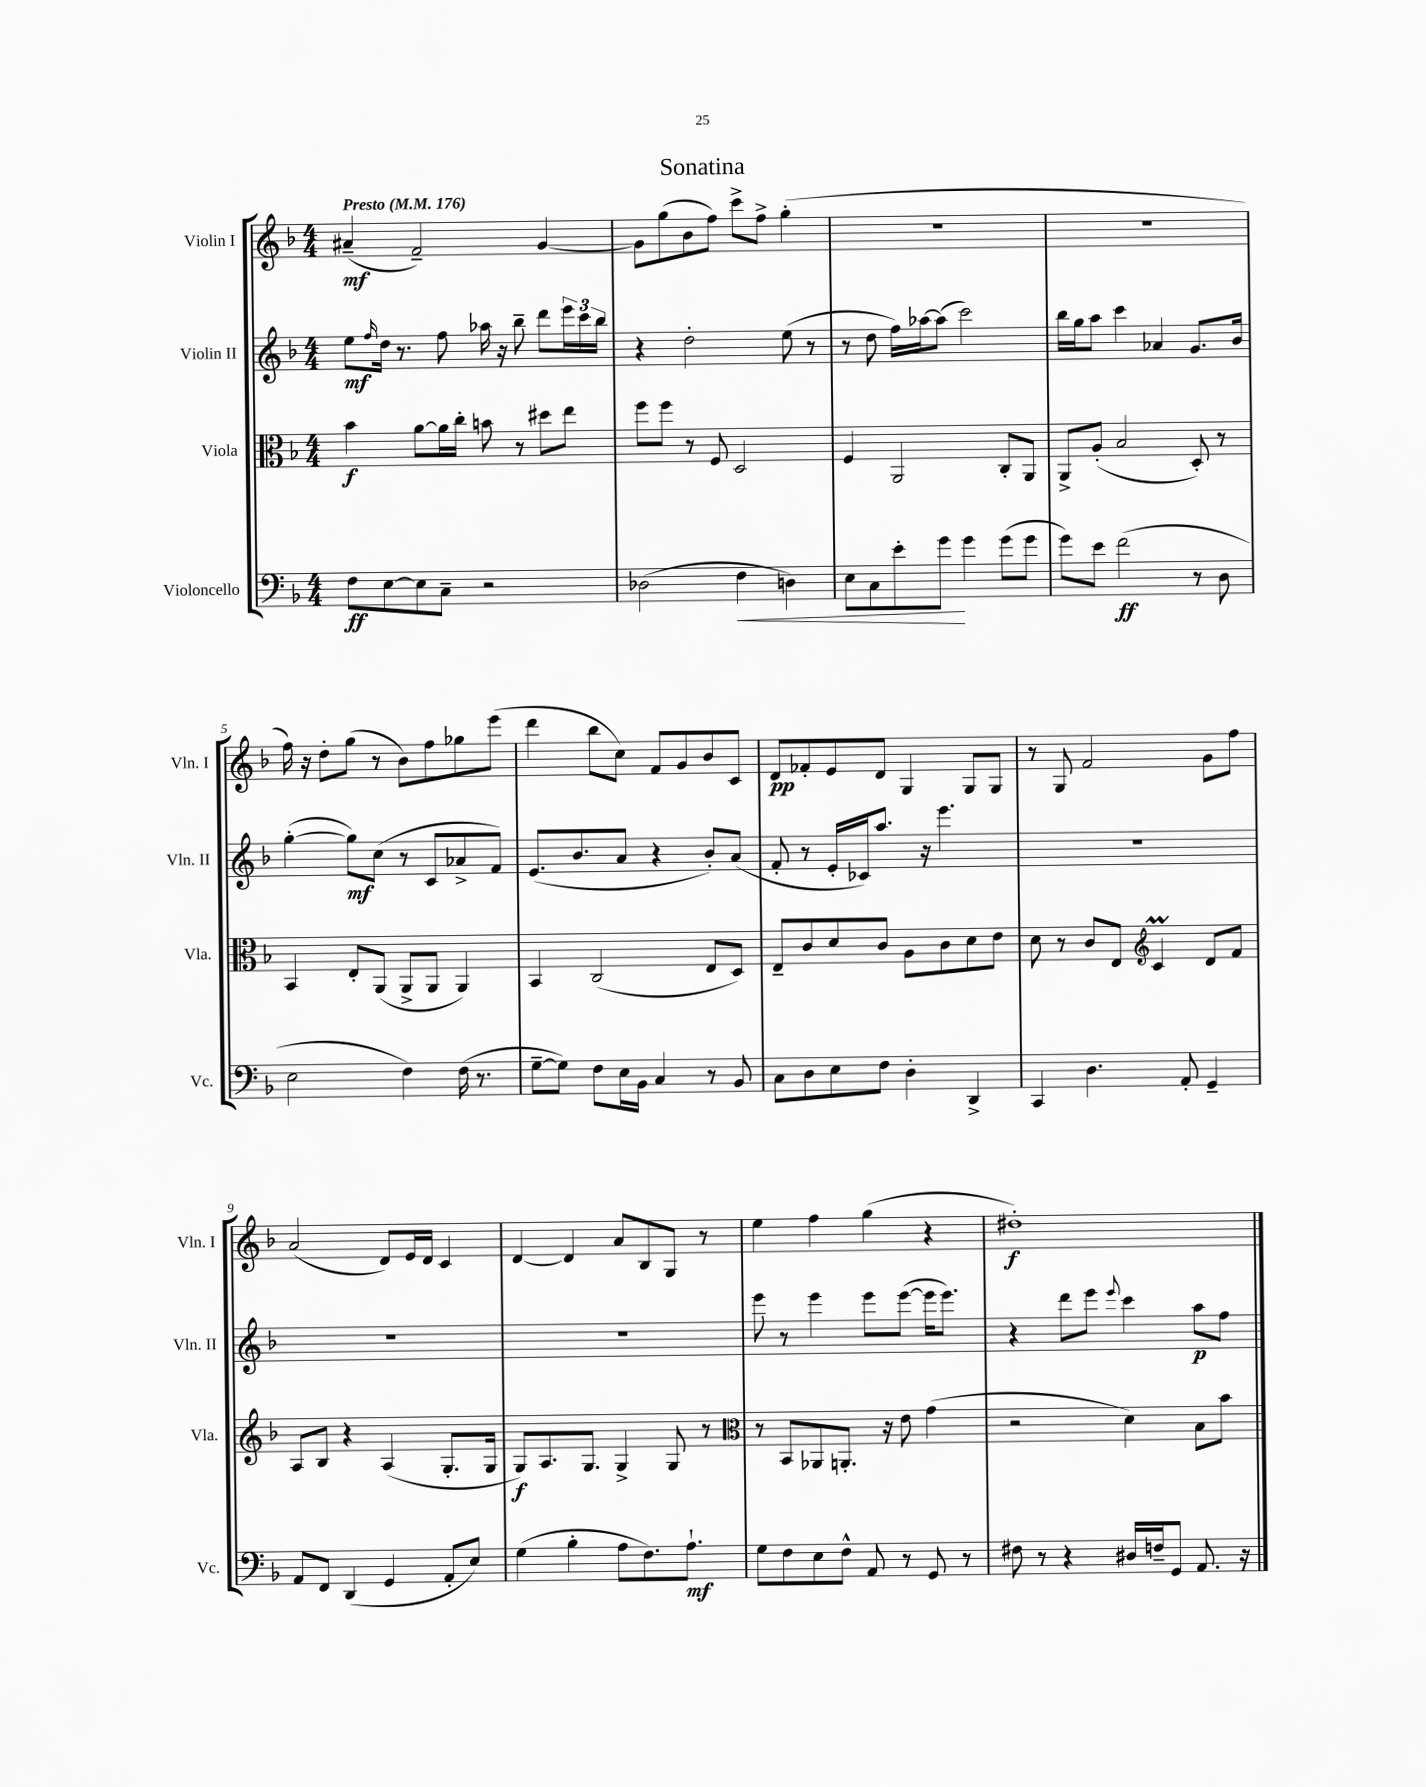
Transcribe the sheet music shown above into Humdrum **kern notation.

**kern	**kern	**kern	**kern
*staff4	*staff3	*staff2	*staff1
*clefF4	*clefC3	*clefG2	*clefG2
*k[b-]	*k[b-]	*k[b-]	*k[b-]
*M4/4	*M4/4	*M4/4	*M4/4
*MM176	*MM176	*MM176	*MM176
8F\L	4b-\	8ee\L	(4a#~/
.	.	16qqff/	.
[8E\	.	16dd\Jk	.
.	.	8.r	.
8E\]	[8a\L	.	2f~/)
8C~\J	16a\]L	8ff\	.
.	16cc'\JJ	.	.
2r	8b\	16aa-\	.
.	.	16r	.
.	8r	8bb-~\	.
.	8dd#\L	8ddd\L	[4g/
.	8ee\J	24eee\L	.
.	.	24ccc\	.
.	.	24bb-\JJ	.
=	=	=	=
(2D-\	8ff\L	4r	8g\]L
.	8ff\J	.	(8gg\
.	8r	2dd'\	8b-\
.	8F/	.	8ff\J)
4F\	2D/	.	8ccc^\L
.	.	.	8ff^\J
4D\)	.	(8ee\	(4gg'\
.	.	8r	.
=	=	=	=
8E\L	4F/	8r	1r
8C\	.	8dd\	.
8e'\	2AA/	16ff\LL)	.
.	.	[16aa-\J	.
8g\J	.	(8aa-\]J	.
4g\	.	2ccc\)	.
(8g\L	8C'/L	.	.
8g\J	8AA/J	.	.
=	=	=	=
8g\L)	8AA^/L	16bb-\LL	1r
.	.	16gg\J	.
8e\J	(8A'/J	8aa\J	.
(2f\	2B-/	4ccc\	.
.	.	4a-/	.
8r	8D'/)	8.g/L	.
8D\	8r	.	.
.	.	16b-/Jk	.
=	=	=	=
2E\	4BB-/	([4gg'\	16ff\)
.	.	.	16r
.	.	.	8dd'\L
.	8E'/L	8gg\]L)	(8gg\J
.	(8AA/J	(8cc\J	8r
4F\)	8AA^/L	8r	8b-\L)
.	8AA/J	8c/L	8ff\
(16F\	4AA/)	8a-^/	8gg-\
8.r	.	.	.
.	.	8f/J)	(8eee\J
=	=	=	=
[8G~\L	4BB-/	(8.e/L	4ddd\
8G\]J)	.	.	.
.	.	8.b-/	.
8F\L	(2C/	.	8bb-\L
16E\L	.	8a/J	8cc\J)
16BB-\JJ	.	.	.
4C/	.	4r	8f/L
.	.	.	8g/
8r	8E/L	8b-'/L)	8b-/
8BB-/	8D/J)	(8a/J	8c/J
=	=	=	=
8C\L	8E~/L	8f'/	8d/L
8D\	8c/	8r	8f-'/
8E\	8d/	16e'/LL	8e/
.	.	16c-/J)	.
8F\J	8c/J	8.aa/J	8d/J
4D'\	8A\L	.	4G/
.	.	16r	.
.	8c\	4.eee\	.
4DD^/	8d\	.	8G/L
.	8e\J	.	8G/J
=	=	=	=
4CC/	8d\	1r	8r
.	8r	.	8G/
4.D\	8c/L	.	2f/
.	8E/J	.	.
*	*clefG2	*	*
.	4c/	.	.
8AA'/	.	.	.
4GG~/	8d/L	.	8g\L
.	8f/J	.	8ff\J
=	=	=	=
8AA/L	8A/L	1r	(2a/
8FF/J	8B-/J	.	.
(4DD/	4r	.	.
4GG/	(4A/	.	8d/L)
.	.	.	16e/L
.	.	.	16d/JJ
8AA'/L	8.G'/L	.	4c/
8E/J)	.	.	.
.	16G/Jk	.	.
=	=	=	=
(4G\	8G/L)	1r	[4d/
.	8.A/	.	.
4B-'\	.	.	4d/]
.	8.G/J	.	.
8A\L	4G^/	.	8a/L
8.F\)	.	.	8B-/
.	8G/	.	8G/J
8.A`\J	.	.	.
.	8r	.	8r
=	=	=	=
*	*clefC3	*	*
8G\L	8r	8eee\	4ee\
8F\	8BB-/L	8r	.
8E\	8AA-/	4eee\	4ff\
8F^^\J	8.AA'/J	.	.
8AA/	.	8eee\L	(4gg\
.	16r	.	.
8r	8e\	([8eee\J	.
8GG/	(4g\	16eee\]LK	4r
.	.	8.eee\J)	.
8r	.	.	.
=	=	=	=
8F#\	2r	4r	1dd#')
8r	.	.	.
4r	.	8ddd\L	.
.	.	8eee\J	.
.	.	8qqeee/	.
16D#/LL	4d\)	4ccc\	.
16F~/J	.	.	.
8GG/J	.	.	.
8.AA/	8B-\L	8aa\L	.
.	8b-\J	8ff\J	.
16r	.	.	.
==	==	==	==
*-	*-	*-	*-
